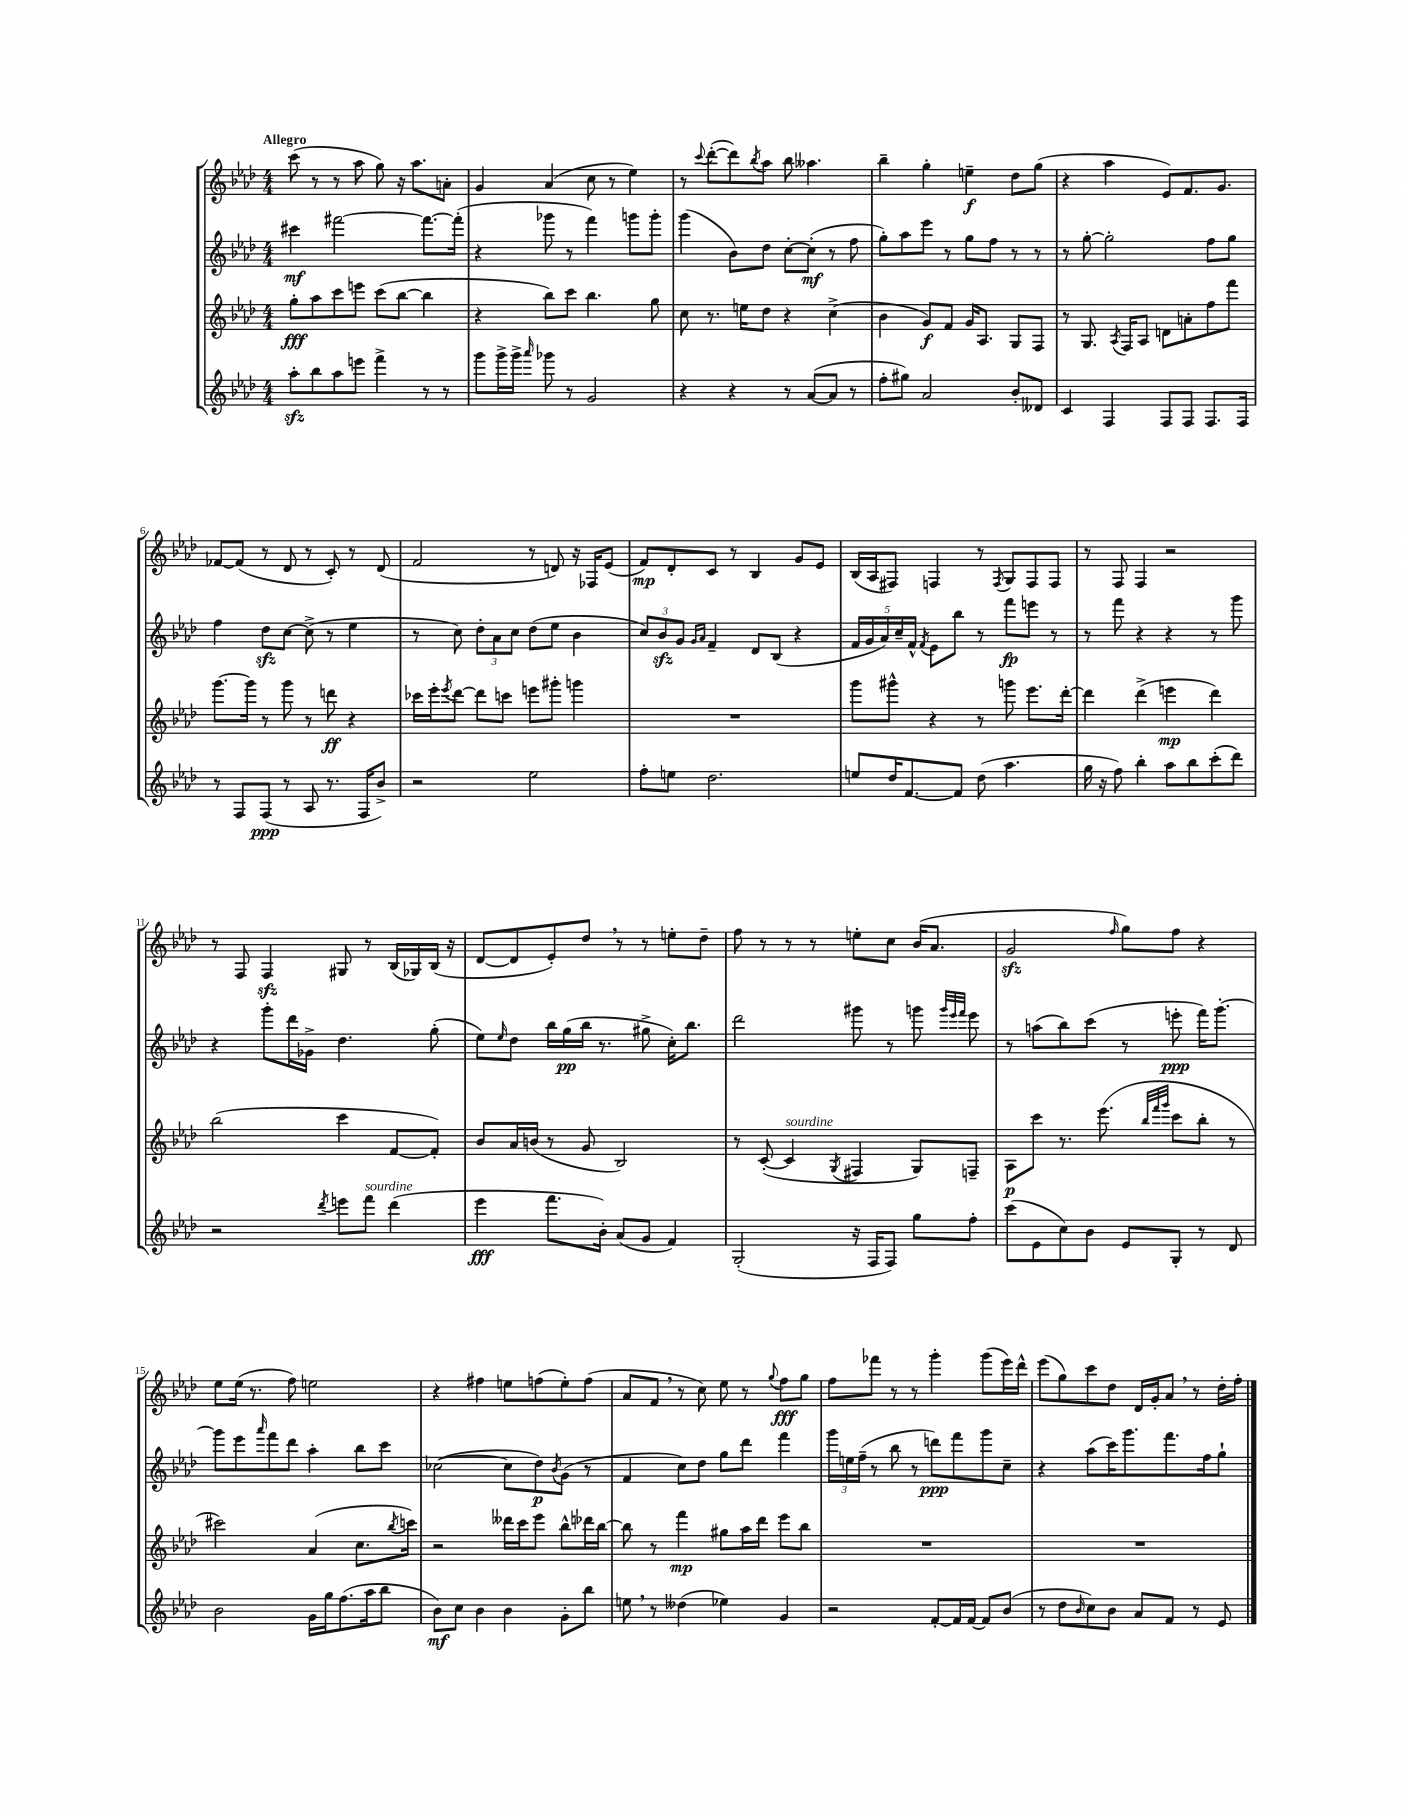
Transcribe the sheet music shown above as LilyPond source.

<<
\new StaffGroup <<
\new Staff = "s0" {
    \clef treble \key aes \major \numericTimeSignature \time 4/4 \tempo "Allegro"
    c'''8( r8 r8 aes''8 g''8) r16 aes''8. a'8-. |
    g'4 aes'4( c''8 r8 ees''4) |
    r8 \appoggiatura { c'''8 } des'''8~-.( des'''8) \acciaccatura { bes''8 } aes''8 bes''8 aeses''4. |
    bes''4-- g''4-. e''4--\f des''8 g''8( |
    r4 aes''4 ees'8) f'8. g'8. |
    fes'8~ fes'8( r8 des'8 r8 c'8-.) r8 des'8( |
    f'2 r8 d'8) r16 fes16 ees'8( |
    f'8\mp) des'8-. c'8 r8 bes4 g'8 ees'8 |
    bes16( aes16 fis8) f4 r8 \acciaccatura { f8 } g8 f8 f8 |
    r8 f8 f4 r2 |
    r8 f8 f4\sfz gis8 r8 bes16( ges16) bes16( r16 |
    des'8~ des'8 ees'8-.) des''8 \breathe r8 r8 e''8-. des''8-- |
    f''8 r8 r8 r8 e''8-. c''8 bes'16( aes'8. |
    g'2\sfz \grace { f''16 } g''8) f''8 r4 |
    ees''8 ees''16( r8. f''8) e''2 |
    r4 fis''4 e''8 f''8( e''8-.) f''8( |
    aes'8 f'8 \breathe r8 c''8) ees''8 r8 \appoggiatura { g''8 } f''8\fff g''8 |
    f''8 fes'''8 r8 r8 g'''4-. g'''8( ees'''16) des'''16-^ |
    ees'''8( g''8) c'''8 des''8 des'16 g'16-. aes'8 \breathe r8 des''16-. f''16-. \bar "|." |
}
\new Staff = "s1" {
    \clef treble \key aes \major \numericTimeSignature \time 4/4
    cis'''4\mf fis'''2~ fis'''8.~ fis'''16-.( |
    r4 ges'''8 r8 f'''4) g'''8 g'''8-. |
    g'''4( bes'8) des''8 c''8~-. c''8-.\mf( r8 f''8 |
    g''8-.) aes''8 ees'''8 r8 g''8 f''8 r8 r8 |
    r8 g''8~-. g''2-. f''8 g''8 |
    f''4 des''8\sfz c''8~ c''8->( r8 ees''4 |
    r8 c''8) \tuplet 3/2 { des''8-. aes'8 c''8 } des''8( ees''8 bes'4 |
    \tuplet 3/2 { c''8) bes'8\sfz g'8 } \grace { g'16 aes'16 } f'4-- des'8 bes8( r4 |
    \tuplet 5/4 { f'16 g'16 aes'16) c''16-- f'16-^ } \acciaccatura { f'8 } ees'8 bes''8 r8 f'''8\fp e'''8 r8 |
    r8 f'''8 r4 r4 r8 g'''8 |
    r4 g'''8-. des'''16 ges'16-> des''4. g''8-.( |
    ees''8) \grace { ees''16 } des''8 bes''16 g''16\pp( bes''16 r8. gis''8-> c''16-.) bes''8. |
    des'''2 gis'''8 r8 g'''8 \grace { g'''32 ees'''32 f'''32 } ees'''8 |
    r8 a''8( bes''8) c'''8( r8 e'''8-.\ppp f'''16) g'''8.~-. |
    g'''8 ees'''8 \grace { aes'''16 } f'''8 des'''8 aes''4-. bes''8 c'''8 |
    ces''2~( ces''8 des''8\p) \acciaccatura { bes'8 } g'8( r8 |
    f'4 c''8) des''8 g''8 des'''8 f'''4 |
    \tuplet 3/2 { g'''16 e''16 f''16--( } r8 bes''8 r8 d'''8\ppp) f'''8 g'''8 c''8-- |
    r4 aes''8( c'''16) g'''8. f'''8. f''16 g''8-! \bar "|." |
}
\new Staff = "s2" {
    \clef treble \key aes \major \numericTimeSignature \time 4/4
    g''8-.\fff aes''8 c'''8 e'''8 c'''8( bes''8~ bes''4 |
    r4 bes''8) c'''8 bes''4. g''8 |
    c''8 r8. e''16 des''8 r4 c''4->( |
    bes'4 g'8\f) f'8 g'16 aes8. g8 f8 |
    r8 g8. \acciaccatura { aes8 } f16 aes8 d'8 a'8-. f''8 f'''8 |
    g'''8.~ g'''16 r8 g'''8 r8 d'''8\ff r4 |
    ces'''16 ees'''16-. \acciaccatura { ees'''8 } des'''8~ des'''8 c'''8 e'''8 gis'''8-. g'''4 |
    R1 |
    g'''8 gis'''8-^ r4 r8 g'''8 ees'''8. des'''16~-. |
    des'''4 des'''4->( e'''4\mp des'''4) |
    bes''2( c'''4 f'8~ f'8-.) |
    bes'8 aes'16 b'16( r8 g'8 bes2) |
    r8 c'8~-.( c'4^\markup { \italic "sourdine" } \acciaccatura { g8 } fis4 g8) f8-- |
    aes8\p c'''8 r8. ees'''8.( \grace { bes''32 f'''32 g'''32 } c'''8 bes''8-. r8 |
    cis'''2) aes'4( c''8. \acciaccatura { bes''8 } c'''16) |
    r2 deses'''16 c'''16 ees'''8 bes''8-^ des'''16 bes''16~ |
    bes''8 r8 f'''4\mp gis''8 aes''16 des'''16 ees'''8 bes''8 |
    R1 |
    R1 \bar "|." |
}
\new Staff = "s3" {
    \clef treble \key aes \major \numericTimeSignature \time 4/4
    aes''8-.\sfz bes''8 aes''8 e'''8 f'''4-> r8 r8 |
    g'''8 g'''16-> g'''16-> \grace { aes'''16 } ges'''8 r8 g'2 |
    r4 r4 r8 aes'8~( aes'8 r8 |
    f''8-. gis''8) aes'2 bes'8-. deses'8 |
    c'4 f4 f8 f8 f8. f16 |
    r8 f8 f8\ppp( r8 aes8 r8. f16 bes'8->) |
    r2 ees''2 |
    f''8-. e''8 des''2. |
    e''8 des''16 f'8.~ f'8 des''8( aes''4. |
    g''16 r16 f''8) bes''4-. aes''8 bes''8 c'''8-.( des'''8) |
    r2 \acciaccatura { des'''8 } e'''8 f'''8^\markup { \italic "sourdine" } des'''4( |
    ees'''4\fff f'''8. bes'16-.) aes'8( g'8 f'4) |
    g2-.( r16 f16 f8) g''8 f''8-. |
    c'''8( ees'8 c''8) bes'8 ees'8 g8-. r8 des'8 |
    bes'2 g'16 g''16 f''8.( aes''16 bes''8 |
    bes'8\mf) c''8 bes'4 bes'4 g'8-. bes''8 |
    e''8 \breathe r8 deses''4( ees''4) g'4 |
    r2 f'8~-. f'16 f'16~ f'8 bes'8( |
    r8 des''8 \grace { bes'16 } c''8) bes'8 aes'8 f'8 r8 ees'8 \bar "|." |
}
>>
>>
